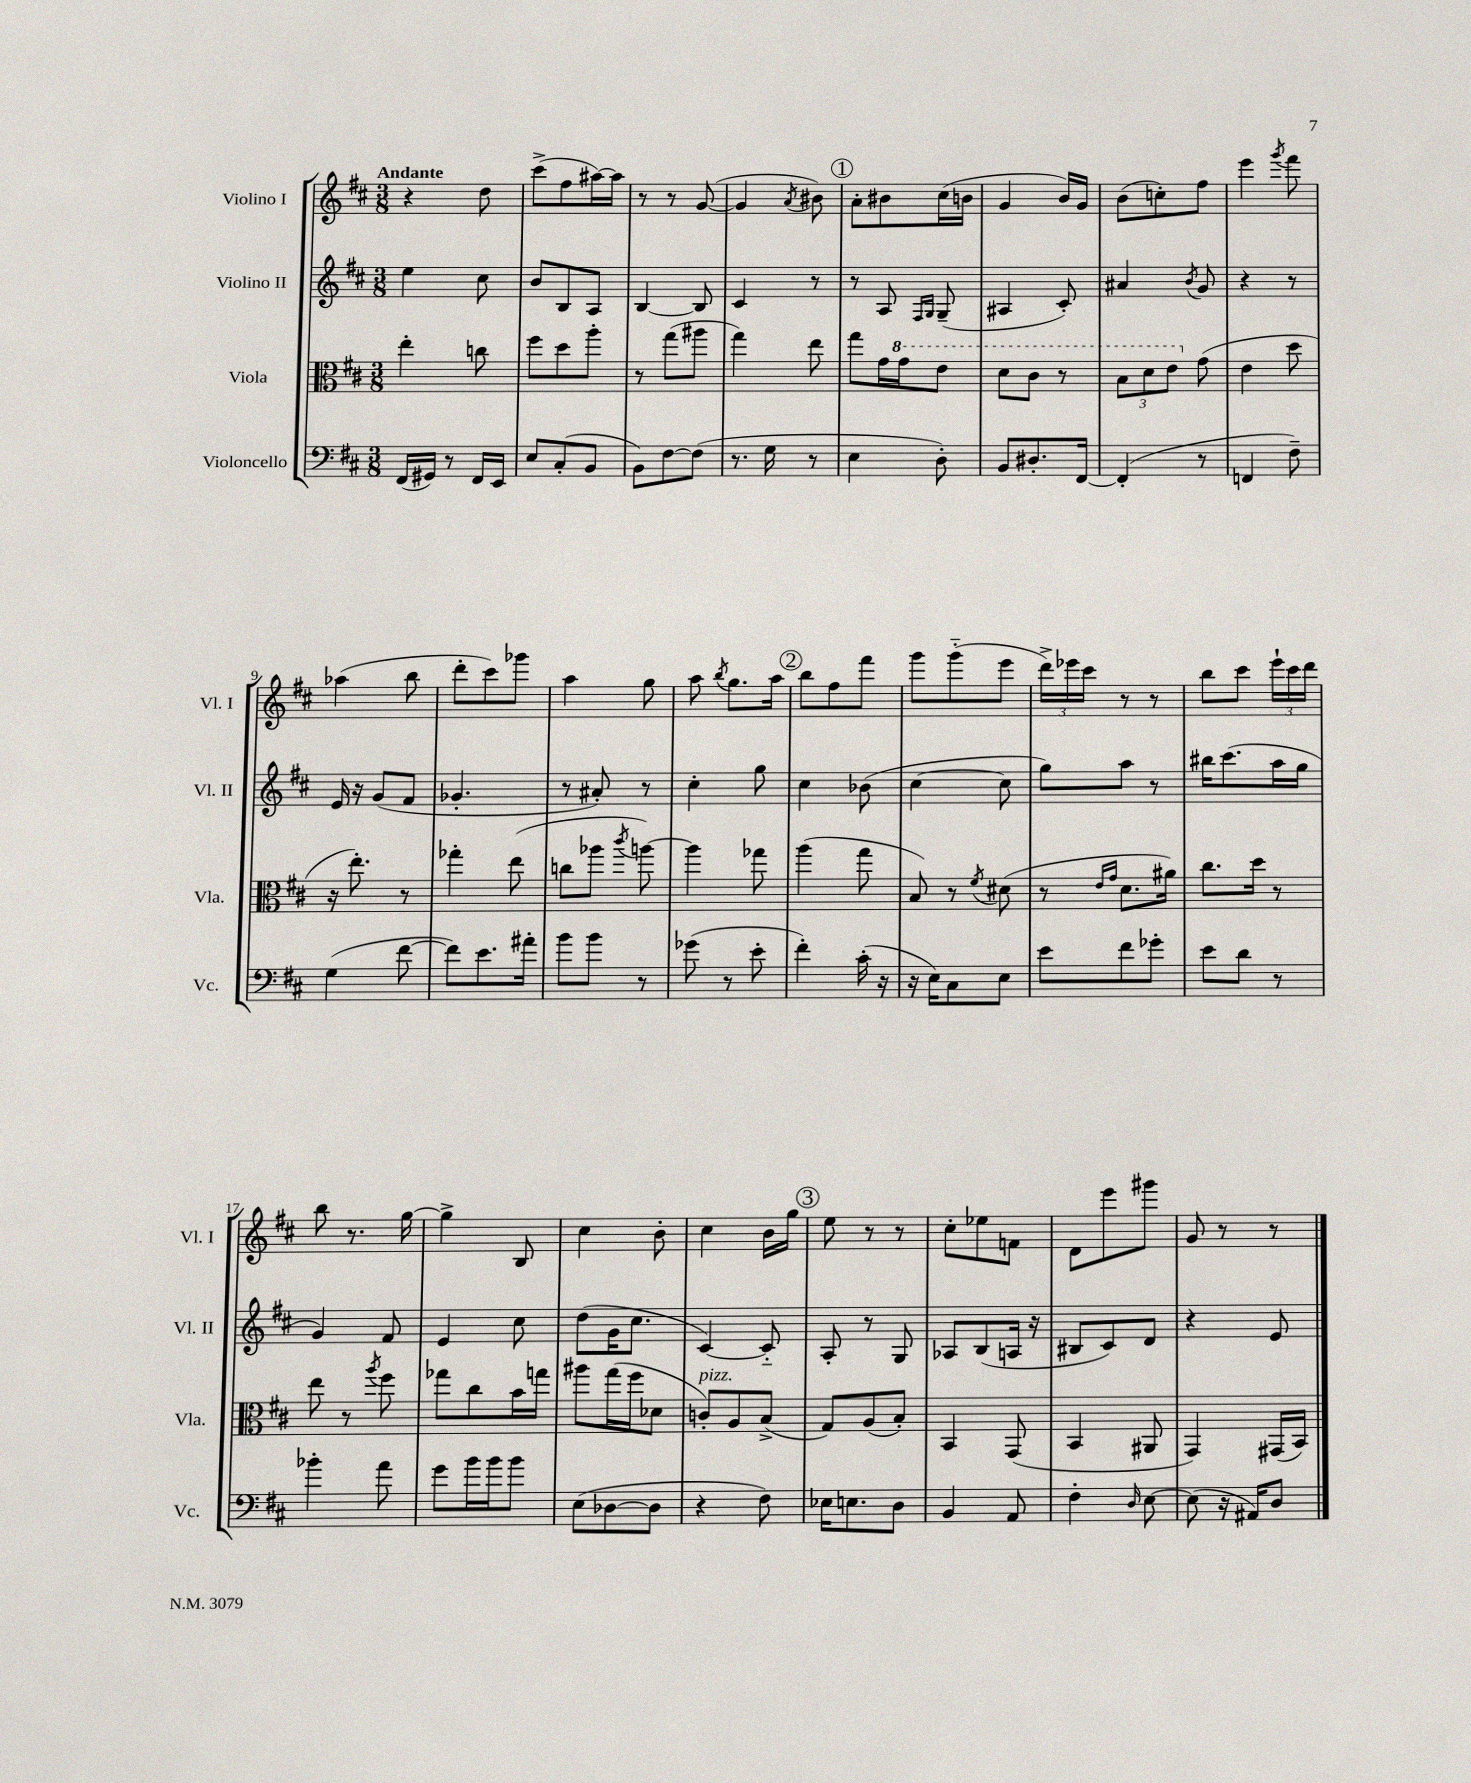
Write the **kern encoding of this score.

**kern	**kern	**kern	**kern
*staff4	*staff3	*staff2	*staff1
*clefF4	*clefC3	*clefG2	*clefG2
*k[f#c#]	*k[f#c#]	*k[f#c#]	*k[f#c#]
*M3/8	*M3/8	*M3/8	*M3/8
(16FF#	4ee'	4ee	4r
16GG#)	.	.	.
8r	.	.	.
16FF#	8cc	8cc#	8dd
16EE	.	.	.
=	=	=	=
8E	8ff#	8b	(8ccc#^
(8C#'	8dd	8B	8ff#
8BB	8aa'	8A	[16aa#)
.	.	.	16aa#]
=	=	=	=
8BB)	8r	[4B	8r
[8F#	(8gg	.	8r
(8F#]	8aa#	8B]	([8g
=	=	=	=
8.r	4gg)	4c#	4g]
16G	.	.	.
.	.	.	8qa
8r	8ee	8r	8b#)
=	=	=	=
4E	8gg	8r	8a'
.	16g	8A	8b#
.	16gg	.	.
.	.	16qqF#	.
.	.	16qqG	.
8D')	8ee	(8G~	(16cc#
.	.	.	16b
=	=	=	=
8BB	8dd	4A#	4g
8.D#'	8cc#	.	.
.	8r	8c#')	16b)
[16FF#	.	.	16g
=	=	=	=
(4FF#']	12b	4a#	(8b
.	12dd	.	.
.	.	.	8cc')
.	12ee	.	.
.	.	8qb	.
8r	(8g	8g	8ff#
=	=	=	=
4FF	4e	4r	4eee
.	.	.	8qggg
8F#~)	8dd	8r	8fff#
=	=	=	=
(4G	16r	16e	(4aa-
.	8.ee')	16r	.
.	.	(8g	.
[8f#	8r	8f#	8bb
=	=	=	=
8f#])	4gg-'	4.g-'	8ddd'
8.e	.	.	8ccc#)
.	(8ee	.	8ggg-
16a#'	.	.	.
=	=	=	=
8b	8cc	8r	4aa
8b	8aa-	8a#')	.
.	8qccc#	.	.
8r	[8aa)	8r	8gg
=	=	=	=
(8g-	4aa]	4cc#'	8aa
.	.	.	8qbb
8r	.	.	8.gg
8e'	8gg-	8gg	.
.	.	.	16aa
=	=	=	=
4f#')	(4aa	4cc#	8bb
.	.	.	8ff#
(16c#'	8gg	(8b-	8fff#
16r	.	.	.
=	=	=	=
16r	8B)	[4cc#	8ggg
16E)	.	.	.
8C#	8r	.	(8ggg'~
.	8qf#	.	.
8E	(8d#	8cc#]	8eee
=	=	=	=
8e	8r	8gg)	24ddd^)
.	.	.	24eee-
.	.	.	24ccc#
.	16qqe	.	.
.	16qqg	.	.
8f#	8.d	8aa	8r
8g-'	.	8r	8r
.	16a#)	.	.
=	=	=	=
8e	8.cc#	16bb#	8bb
.	.	(8.ccc#	.
8d	.	.	8ccc#
.	16dd	.	.
8r	8r	16aa	24eee`
.	.	.	24ccc#
.	.	16gg	.
.	.	.	24ddd
=	=	=	=
4b-'	8ee	4g)	8bb
.	8r	.	8.r
.	8qaa	.	.
8a	8ff#	8f#	.
.	.	.	[16gg
=	=	=	=
8g	8gg-	4e	4gg^]
16b	8cc#	.	.
16b	.	.	.
8b	16b	8cc#	8B
.	16gg	.	.
=	=	=	=
(8E	8aa#	(8dd	4cc#
[8D-	(16gg	16g	.
.	16ff#	8.cc#	.
8D-]	8d-	.	8b'
=	=	=	=
4r	8c')	[4c#)	4cc#
.	8A	.	.
8F#)	(8B^	8c#'~]	16b
.	.	.	16gg
=	=	=	=
16E-	8G)	8A'	8ee
8.E	.	.	.
.	(8A	8r	8r
8D	8B')	8G	8r
=	=	=	=
4BB	4BB	8A-	8cc#'
.	.	(8B	8ee-
8AA	(8GG	16A	8f
.	.	16r	.
=	=	=	=
4F#'	4BB	8B#	8d
.	.	8c#)	8eee
16qqD	.	.	.
[8E	8AA#	8d	8ggg#
=	=	=	=
(8E]	4GG)	4r	8g
16r	.	.	8r
16AA#)	.	.	.
8D	(16GG#	8e	8r
.	16BB)	.	.
==	==	==	==
*-	*-	*-	*-
